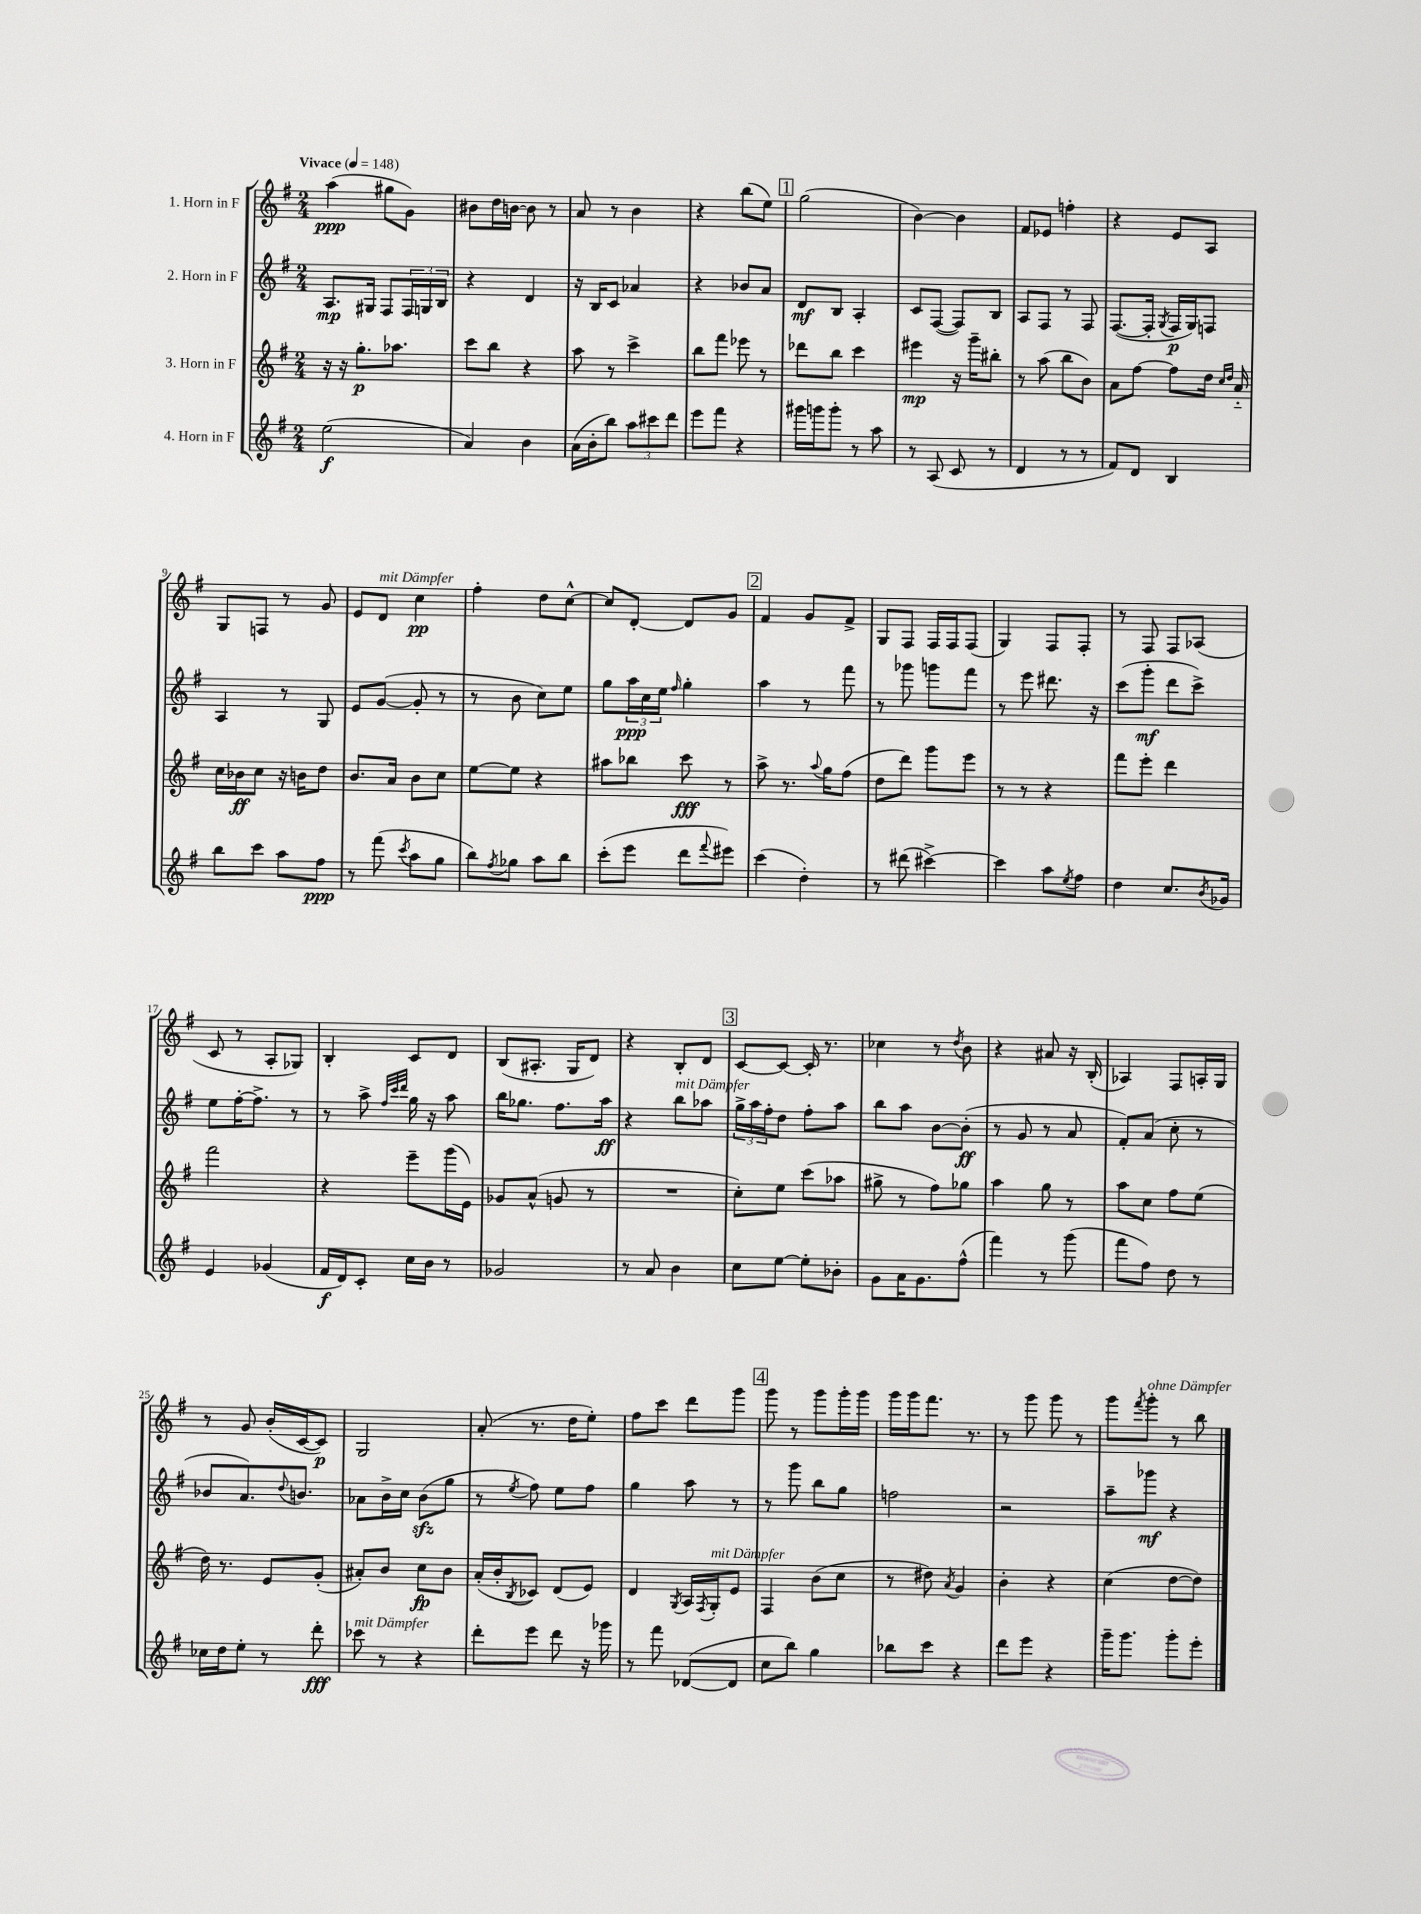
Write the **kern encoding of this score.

**kern	**dynam	**kern	**dynam	**kern	**dynam	**kern	**dynam
*part4	*part4	*part3	*part3	*part2	*part2	*part1	*part1
*staff4	*staff4	*staff3	*staff3	*staff2	*staff2	*staff1	*staff1
*I"4. Horn in F	*	*I"3. Horn in F	*	*I"2. Horn in F	*	*I"1. Horn in F	*
*clefG2	*	*clefG2	*	*clefG2	*	*clefG2	*
*k[f#]	*	*k[f#]	*	*k[f#]	*	*k[f#]	*
*M2/4	*	*M2/4	*	*M2/4	*	*M2/4	*
*MM148	*	*MM148	*	*MM148	*	*MM148	*
=1	=1	=1	=1	=1	=1	=1	=1
!	!	!	!	!	!	!LO:TX:a:B:t=Vivace	!
(2ee\	f	16r	.	8.A/L	mp	(4aa\	ppp
.	.	16r	.	.	.	.	.
.	.	8.gg'\L	p	.	.	.	.
.	.	.	.	16G#X/Jk	.	.	.
.	.	.	.	8F#/L	.	8gg#X\L	.
.	.	8.aa-X\J	.	.	.	.	.
.	.	.	.	24F#/L	.	8g\J)	.
.	.	.	.	24Gn/	.	.	.
.	.	.	.	24B/JJ	.	.	.
=2	=2	=2	=2	=2	=2	=2	=2
4a/)	.	8ccc\L	.	4r	.	8b#X\L	.
.	.	8bb\J	.	.	.	16dd\L	.
.	.	.	.	.	.	[16bn\JJ	.
4b\	.	4r	.	4d/	.	8b\]	.
.	.	.	.	.	.	8r	.
=3	=3	=3	=3	=3	=3	=3	=3
(16a\LL	.	8aa\	.	16r	.	8a/	.
16b'\J	.	.	.	16B/KL	.	.	.
8bb\J)	.	8r	.	8c/J	.	8r	.
12aa\L	.	4ccc^\	.	4a-X/	.	4b\	.
12ccc#X\	.	.	.	.	.	.	.
12ddd\J	.	.	.	.	.	.	.
=4	=4	=4	=4	=4	=4	=4	=4
8eee\L	.	8bb\L	.	4r	.	4r	.
8fff#\J	.	8fff#\J	.	.	.	.	.
4r	.	8eee-X\	.	8b-X/L	.	(8bb\L	.
.	.	8r	.	8a/J	.	8ee\J)	.
!!LO:REH:place=s1:t=1
=5	=5	=5	=5	=5	=5	=5	=5
16ggg#X\LL	.	8ddd-X\L	.	8d/L	mf	(2gg\	.
16gggn\J	.	.	.	.	.	.	.
8ggg'\J	.	8bb\J	.	8B/J	.	.	.
8r	.	4ccc\	.	4A'/	.	.	.
8aa\	.	.	.	.	.	.	.
=6	=6	=6	=6	=6	=6	=6	=6
8r	.	4eee#X\	mp	8c/L	.	[4b\)	.
(8A/	.	.	.	([8F#/J	.	.	.
8c/	.	16r	.	8F#/L])	.	4b\]	.
.	.	16ggg~\KL	.	.	.	.	.
8r	.	8bb#X'\J	.	8B/J	.	.	.
=7	=7	=7	=7	=7	=7	=7	=7
4d/	.	8r	.	8A/L	.	8f#/L	.
.	.	(8aa\	.	8F#/J	.	8e-X/J	.
8r	.	8bb\L	.	8r	.	4ffn'\	.
8r	.	8b\J)	.	8F#/	.	.	.
=8	=8	=8	=8	=8	=8	=8	=8
8f#/L)	.	8a\L	.	([8.F#/L	.	4r	.
8d/J	.	[8ff#\J	.	.	.	.	.
.	.	.	.	16F#'/Jk]	.	.	.
.	.	.	.	8qG/	.	.	.
4B/	.	8ff#\L]	.	16F#/LL	p	8e/L	.
.	.	.	.	16G/J)	.	.	.
.	.	16dd\Jk	.	8Fn/J	.	8A/J	.
.	.	16qqcc/LL	.	.	.	.	.
.	.	16qqdd/JJ	.	.	.	.	.
.	.	16a/	.	.	.	.	.
!!LO:LB:g=z
=9	=9	=9	=9	=9	=9	=9	=9
8bb\L	.	16cc\LL	.	4A/	.	8G/L	.
.	.	16b-X\J	ff	.	.	.	.
8ccc\J	.	8cc\J	.	.	.	8Fn/J	.
8aa\L	.	16r	.	8r	.	8r	.
.	.	16bn\KL	.	.	.	.	.
8ff#\J	ppp	8dd\J	.	8G/	.	8g/	.
=10	=10	=10	=10	=10	=10	=10	=10
8r	.	8.b/L	.	8e/L	.	8e/L	.
!	!	!	!	!	!	!LO:TX:a:i:t=mit Dämpfer	!
(8fff#\	.	.	.	([8g/J	.	8d/J	.
.	.	16a/Jk	.	.	.	.	.
8qccc/	.	.	.	.	.	.	.
8aa\L	.	8b\L	.	8g'/]	.	4cc\	pp
8gg\J	.	8cc\J	.	8r	.	.	.
=11	=11	=11	=11	=11	=11	=11	=11
8bb\L)	.	[8ee\L	.	8r	.	4ff#'\	.
8qff#/	.	.	.	.	.	.	.
8gg-X\J	.	8ee\J]	.	8b\	.	.	.
8aa\L	.	4r	.	8cc\L)	.	8dd\L	.
8bb\J	.	.	.	8ee\J	.	[8cc^^\J	.
=12	=12	=12	=12	=12	=12	=12	=12
(8ccc'\L	.	8aa#X\L	.	8gg\L	.	8cc/L]	.
8eee\J	.	8bb-X\J	.	24aa\L	ppp	[8d'/J	.
.	.	.	.	24cc\	.	.	.
.	.	.	.	24ee\JJ	.	.	.
.	.	.	.	16qqff#/	.	.	.
8ddd\L	.	8ccc\	fff	4gg'\	.	8d/L]	.
8qqfff#/	.	.	.	.	.	.	.
8eee#X\J)	.	8r	.	.	.	8g/J	.
!!LO:REH:place=s1:t=2
=13	=13	=13	=13	=13	=13	=13	=13
(4ccc\	.	8aa^\	.	4aa\	.	4f#/	.
.	.	8.r	.	.	.	.	.
4dd'\)	.	.	.	8r	.	8g/L	.
.	.	8qqaa/	.	.	.	.	.
.	.	16gg\KL	.	.	.	.	.
.	.	(8ff#\J	.	8fff#\	.	8f#^/J	.
=14	=14	=14	=14	=14	=14	=14	=14
8r	.	8dd\L	.	8r	.	8G/L	.
(8ddd#X\	.	8ddd\J)	.	8ggg-X\	.	8F#/J	.
[4ccc#X^\)	.	8ggg\L	.	8gggn\L	.	16F#/LL	.
.	.	.	.	.	.	16F#/J	.
.	.	8eee\J	.	8fff#\J	.	(8F#/J	.
=15	=15	=15	=15	=15	=15	=15	=15
4ccc#\]	.	8r	.	8r	.	4G/)	.
.	.	8r	.	8eee\	.	.	.
8aa\L	.	4r	.	8.ddd#X\	.	8F#/L	.
8qee/	.	.	.	.	.	.	.
8ff#\J	.	.	.	.	.	8F#'/J	.
.	.	.	.	16r	.	.	.
=16	=16	=16	=16	=16	=16	=16	=16
4dd\	.	8fff#\L	.	(8ccc\L	.	8r	.
.	.	8eee'\J	.	8ggg'\J	mf	8F#/	.
8.cc/L	.	4ddd\	.	8ddd\L	.	8F#/L	.
.	.	.	.	8ccc^\J)	.	(8A-X/J	.
8qb/	.	.	.	.	.	.	.
16g-X/Jk	.	.	.	.	.	.	.
!!LO:LB:g=z
=17	=17	=17	=17	=17	=17	=17	=17
4e/	.	2fff#\	.	8ee\L	.	8c/	.
.	.	.	.	[16ff#'\K	.	8r	.
.	.	.	.	8.ff#^\J]	.	.	.
(4g-X/	.	.	.	.	.	8A'/L	.
.	.	.	.	8r	.	8G-X/J)	.
=18	=18	=18	=18	=18	=18	=18	=18
16f#/LL	f	4r	.	8r	.	4B'/	.
16d/J)	.	.	.	.	.	.	.
8c'/J	.	.	.	8aa^\	.	.	.
.	.	.	.	32qqff#/LLL	.	.	.
.	.	.	.	32qqccc/	.	.	.
.	.	.	.	32qqddd/JJJ	.	.	.
16cc\LL	.	8eee~\L	.	16gg\	.	8c/L	.
16b\JJ	.	.	.	16r	.	.	.
8r	.	(16ggg\L	.	8aa\	.	8d/J	.
.	.	16e\JJ)	.	.	.	.	.
=19	=19	=19	=19	=19	=19	=19	=19
2g-X/	.	8g-X/L	.	16bb\KL	.	(8B/L	.
.	.	.	.	8.gg-X\J	.	.	.
.	.	(8a^^/J	.	.	.	8.A#X'/J	.
.	.	8gn/	.	8.ff#\L	.	.	.
.	.	.	.	.	.	16G/KL	.
.	.	8r	.	.	.	8d/J)	.
.	.	.	.	16aa\Jk	ff	.	.
=20	=20	=20	=20	=20	=20	=20	=20
8r	.	2r	.	4r	.	4r	.
8a/	.	.	.	.	.	.	.
!	!	!	!	!LO:TX:a:i:t=mit Dämpfer	!	!	!
4b\	.	.	.	8bb\L	.	8B'/L	.
.	.	.	.	8aa-X\J	.	8d/J	.
!!LO:REH:place=s1:t=3
=21	=21	=21	=21	=21	=21	=21	=21
8cc\L	.	8cc'\L)	.	24gg^\LL	.	[8c/L	.
.	.	.	.	24aa\	.	.	.
.	.	.	.	24ff#'\J	.	.	.
[8ee\J	.	8ee\J	.	8dd\J	.	8c/J_	.
8ee'\L]	.	(8ccc\L	.	8ff#'\L	.	16c'/]	.
.	.	.	.	.	.	8.r	.
8b-X'\J	.	8aa-X\J	.	8aa\J	.	.	.
=22	=22	=22	=22	=22	=22	=22	=22
8g\L	.	8gg#X^\	.	8bb\L	.	4cc-X\	.
16a\K	.	8r	.	8aa\J	.	.	.
8.g\	.	.	.	.	.	.	.
.	.	8ff#\L)	.	[8b\L	.	8r	.
.	.	.	.	.	.	8qdd/	.
(8ff#^^\J	.	8gg-X\J	.	(8b'\J]	ff	8b\	.
=23	=23	=23	=23	=23	=23	=23	=23
4fff#\)	.	4aa\	.	8r	.	4r	.
.	.	.	.	8g/	.	.	.
8r	.	8gg\	.	8r	.	8a#X/	.
(8ggg\	.	8r	.	8a/	.	16r	.
.	.	.	.	.	.	(16B'/	.
=24	=24	=24	=24	=24	=24	=24	=24
8fff#\L	.	8aa\L	.	8f#'/L)	.	4A-X/)	.
8ff#\J)	.	8cc\J	.	(8a/J	.	.	.
8dd\	.	8ff#\L	.	8cc'\	.	8F#/L	.
8r	.	(8ee\J	.	8r	.	16An'/L	.
.	.	.	.	.	.	16G/JJ	.
!!LO:LB:g=z
=25	=25	=25	=25	=25	=25	=25	=25
16cc-X\LL	.	16dd\)	.	8b-X/L	.	8r	.
16dd\J	.	8.r	.	.	.	.	.
8ee'\J	.	.	.	8.a/)	.	8g/	.
8r	.	8e/L	.	.	.	(16b'/LL	.
.	.	.	.	8qqdd/	.	.	.
.	.	.	.	8.bn/J	.	[16c/J	.
8ddd'\	fff	(8g'/J	.	.	.	8c/J])	p
=26	=26	=26	=26	=26	=26	=26	=26
!LO:TX:a:i:t=mit Dämpfer	!	!	!	!	!	!	!
8ccc-X\	.	8a#X'/L)	.	8a-X\L	.	2G/	.
8r	.	8b/J	.	16b^\L	.	.	.
.	.	.	.	16cc\JJ	.	.	.
4r	.	8cc\L	fp	(8bzz\L	.	.	.
.	.	8b\J	.	8gg\J	.	.	.
=27	=27	=27	=27	=27	=27	=27	=27
8ddd'\L	.	(16a'/LL	.	8r	.	(8a'/	.
.	.	16b'/J	.	.	.	.	.
.	.	8qB/	.	8qee/	.	.	.
8eee\J	.	8c-X/J)	.	8ff#\)	.	8.r	.
8ddd\	.	(8d/L	.	8ee\L	.	.	.
.	.	.	.	.	.	16dd\KL	.
16r	.	8e/J)	.	8ff#\J	.	8ee'\J)	.
16ggg-X\	.	.	.	.	.	.	.
=28	=28	=28	=28	=28	=28	=28	=28
8r	.	4d/	.	4gg\	.	8ff#\L	.
8fff#\	.	.	.	.	.	8ccc\J	.
.	.	8qG/	.	.	.	.	.
([8d-X/L	.	16A/LL	.	8aa\	.	8ddd\L	.
.	.	8qF#/	.	.	.	.	.
!	!	!LO:TX:a:i:t=mit Dämpfer	!	!	!	!	!
.	.	16G'/J	.	.	.	.	.
8d-/J]	.	8e/J	.	8r	.	8ggg\J	.
!!LO:REH:place=s1:t=4
=29	=29	=29	=29	=29	=29	=29	=29
8cc\L	.	4F#/	.	8r	.	8ggg\	.
8bb\J)	.	.	.	8ggg\	.	8r	.
4gg\	.	(8b\L	.	8bb\L	.	8ggg\L	.
.	.	8cc\J	.	8gg\J	.	16ggg'\L	.
.	.	.	.	.	.	16ggg\JJ	.
=30	=30	=30	=30	=30	=30	=30	=30
8bb-X\L	.	8r	.	2ffn\	.	16ggg\LL	.
.	.	.	.	.	.	16ggg\J	.
8ccc\J	.	8dd#X\)	.	.	.	8.fff#\J	.
.	.	8qa/	.	.	.	.	.
4r	.	4g/	.	.	.	.	.
.	.	.	.	.	.	8.r	.
=31	=31	=31	=31	=31	=31	=31	=31
8ddd\L	.	4b'\	.	2r	.	8r	.
8eee\J	.	.	.	.	.	8ggg\	.
4r	.	4r	.	.	.	8ggg\	.
.	.	.	.	.	.	8r	.
=32	=32	=32	=32	=32	=32	=32	=32
16ggg~\KL	.	(4cc\	.	8aa~\L	.	8ggg\L	.
8.ggg\J	.	.	.	.	.	.	.
.	.	.	.	.	.	8qfff#/	.
!	!	!	!	!	!	!LO:TX:a:i:t=ohne Dämpfer	!
.	.	.	.	8ggg-X\J	mf	8ggg'\J	.
8ggg'\L	.	[8dd\L	.	4r	.	8r	.
8eee'\J	.	8dd\J])	.	.	.	8bb\	.
==	==	==	==	==	==	==	==
*-	*-	*-	*-	*-	*-	*-	*-
